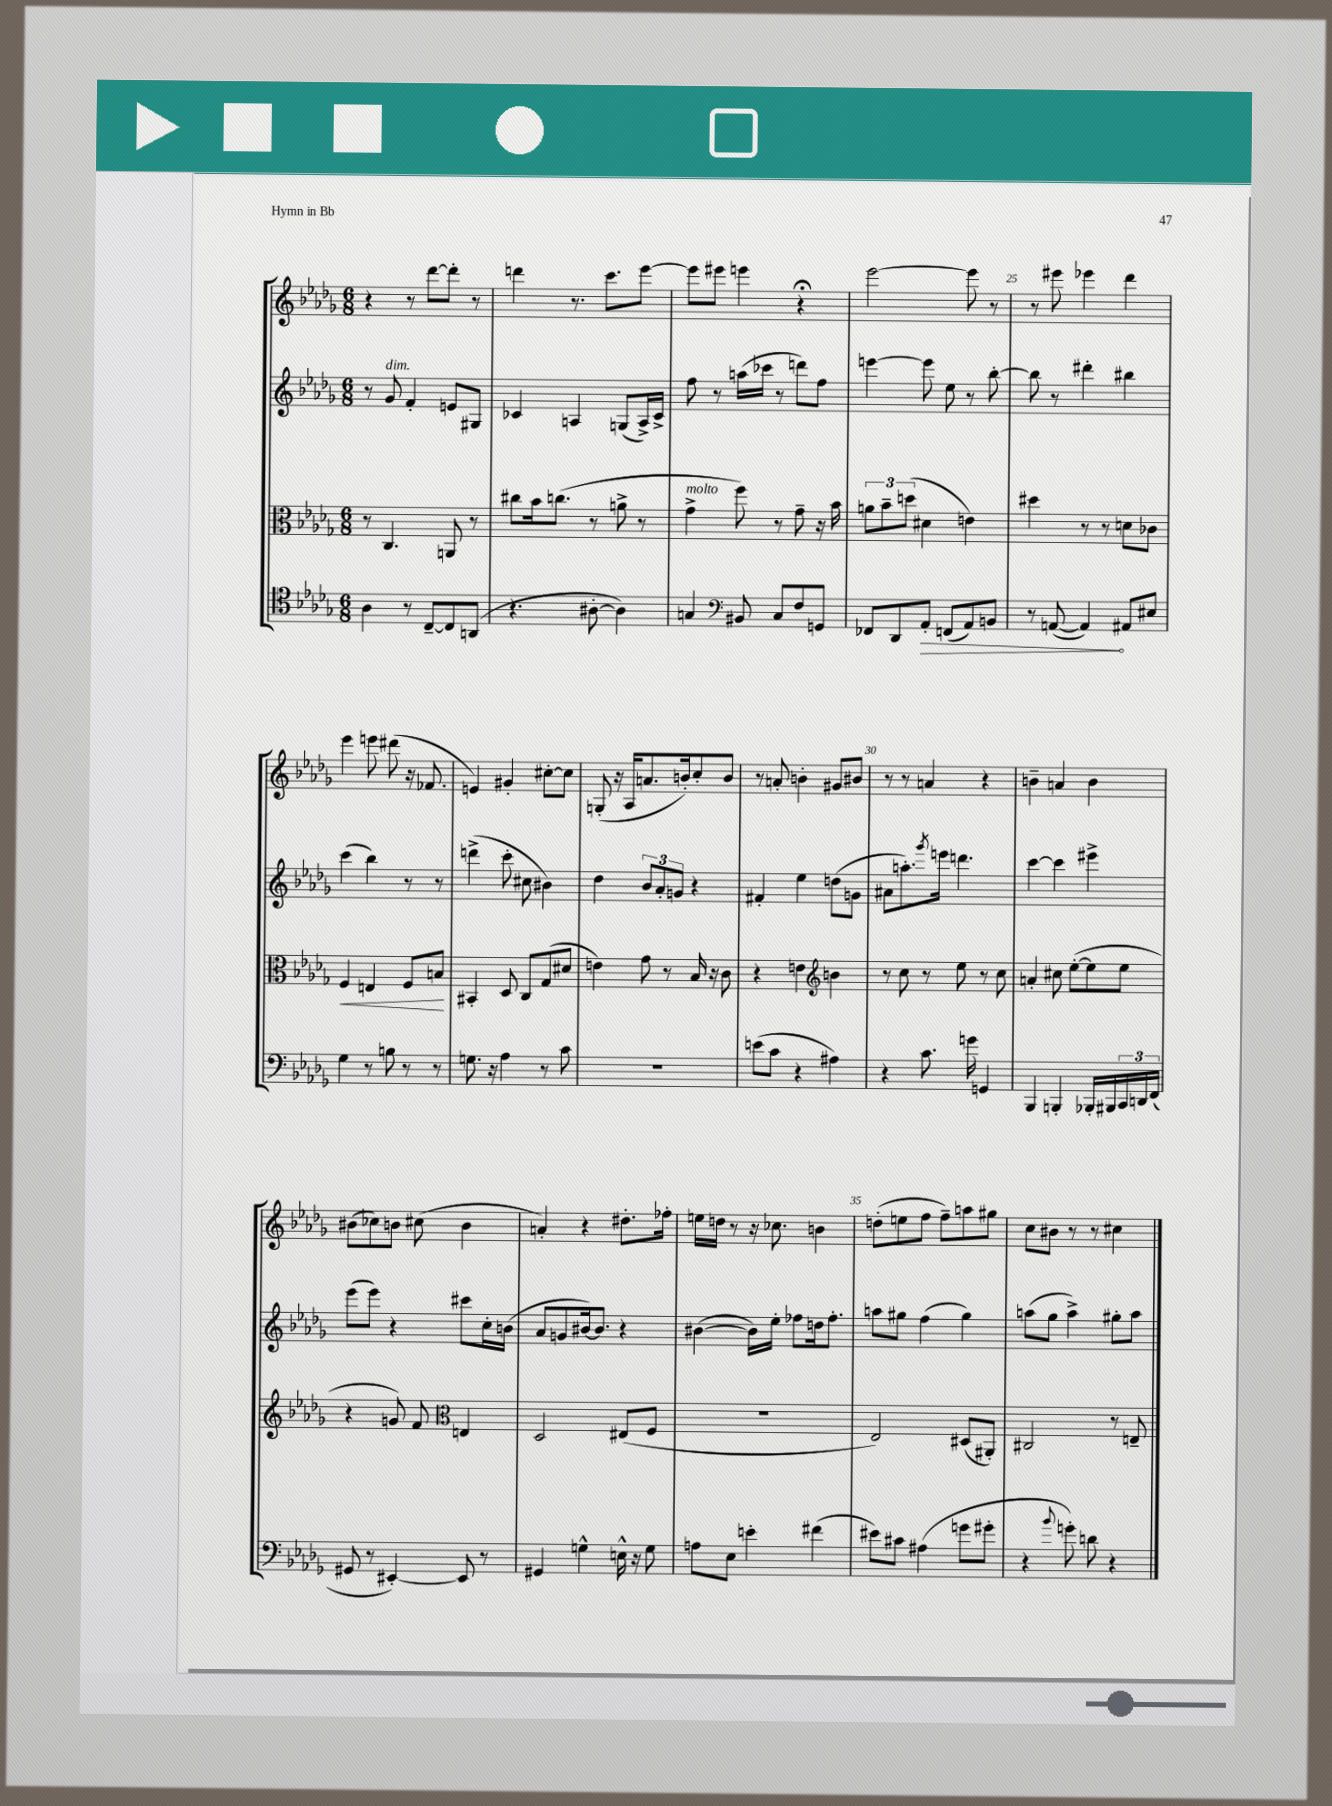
<<
\new StaffGroup <<
\new Staff = "s0" {
    \clef treble \key des \major \numericTimeSignature \time 6/8
    r4 r8 des'''8~ des'''8-. r8 |
    d'''4 r8. c'''8. ees'''8~ |
    ees'''8 eis'''8 e'''4 r4\fermata |
    ees'''2~ ees'''8 r8 |
    r8 eis'''8 ees'''4 des'''4 |
    ees'''4 e'''8 dis'''8( r16 fes'8. |
    e'4) gis'4-. cis''8~-. cis''8 |
    g8-.( r16 aes16 a'8. b'16-.) c''8-. b'8 |
    r8 a'8-. b'4-. gis'8 bis'8 |
    r8 r8 a'4 r4 |
    b'4-- a'4 b'4 |
    bis'8( ces''8) b'8 cis''8( b'4 |
    a'4-.) r4 dis''8.-. fes''16-. |
    e''16 d''16 r8 r16 ces''8. b'4 |
    d''8-.( e''8 f''8 f''8--) a''8 gis''8 |
    c''8 bis'8 r8 r8 cis''4 \bar "|." |
}
\new Staff = "s1" {
    \clef treble \key des \major \numericTimeSignature \time 6/8
    r8 ges'8^\markup { \italic "dim." } f'4-. e'8 gis8 |
    ces'4 a4 g8( a16->) ces'16-> |
    f''8 r8 a''16( ces'''16 r8 d'''8) f''8 |
    e'''4~ e'''8 ees''8 r8 bes''8~-. |
    bes''8 r8 dis'''4-. bis''4 |
    c'''4( bes''4) r8 r8 |
    d'''4->( c'''8-. cis''8 bis'4) |
    des''4 \tuplet 3/2 { bes'8 aes'8-. g'8 } r4 |
    fis'4-. ees''4 d''8( g'8 |
    ais'8 a''8.-.) \acciaccatura { ges'''8 } e'''16 d'''4. |
    c'''4~ c'''4 eis'''4-> |
    ees'''8( ees'''8) r4 cis'''8 c''16-. b'16( |
    aes'8 g'8 bis'16~) bis'8. r4 |
    bis'4~( bis'16) ees''16-. fes''8 d''16 fes''8.-. |
    a''8 gis''8 f''4( gis''4) |
    a''8( ges''8 a''4->) gis''8-. a''8 \bar "|." |
}
\new Staff = "s2" {
    \clef alto \key des \major \numericTimeSignature \time 6/8
    r8 c4. a,8 r8 |
    cis''8 bes'16 c''8.( r8 a'8-> r8 |
    ges'4->^\markup { \italic "molto" } f''8) r8 ges'8-- r16 bes'16 |
    \tuplet 3/2 { a'8 bes'8-- d''8( } dis'4 e'4) |
    dis''4 r8 r8 d'8 ces'8 |
    f4\< e4 f8 b8\! |
    bis,4-. des8 c8 ges8( dis'8 |
    e'4) ges'8 r8 bes16 r16 c'8 |
    r4 e'4 \clef treble b'4 |
    r8 c''8 r8 ees''8 r8 c''8 |
    a'4-. cis''8 ees''8~-.( ees''8 ees''8 |
    r4 g'8) f'8 \clef alto e4 |
    des2 eis8( f8 |
    R2. |
    ees2) dis8( ais,8-.) |
    cis2 r8 e8-- \bar "|." |
}
\new Staff = "s3" {
    \clef tenor \key des \major \numericTimeSignature \time 6/8
    aes4 r8 c8~-- c8 a,8( |
    r4. ais8~-. ais4) |
    g4 \clef bass bis,8 c8 f8 g,8 |
    fes,8 des,8 \once \override Hairpin.circled-tip = ##t aes,8-.\> f,8( aes,8) b,8 |
    r8 a,8~( a,4\!) ais,8 eis8 |
    ges4 r8 b8 r8 r8 |
    g8. r16 aes4 r8 c'8 |
    R2. |
    e'8( c'8 r4 ais4) |
    r4 c'8. g'16 g,4 |
    bes,,4 b,,4-. bes,,16-. bis,,16 \tuplet 3/2 { c,16 d,16 f,16( } |
    gis,8 r8 eis,4~-.) eis,8 r8 |
    gis,4 g4-^ e16-^ r16 g8 |
    a8 ees8 e'4-. fis'4( |
    eis'8) cis'8 ais4( g'8 gis'8-. |
    r4 \appoggiatura { bes'8 } g'8-.) d'8 r4 \bar "|." |
}
>>
>>
\layout { \context { \Score currentBarNumber = #21 \override BarNumber.break-visibility = ##(#f #t #t) barNumberVisibility = #(every-nth-bar-number-visible 5) } }
